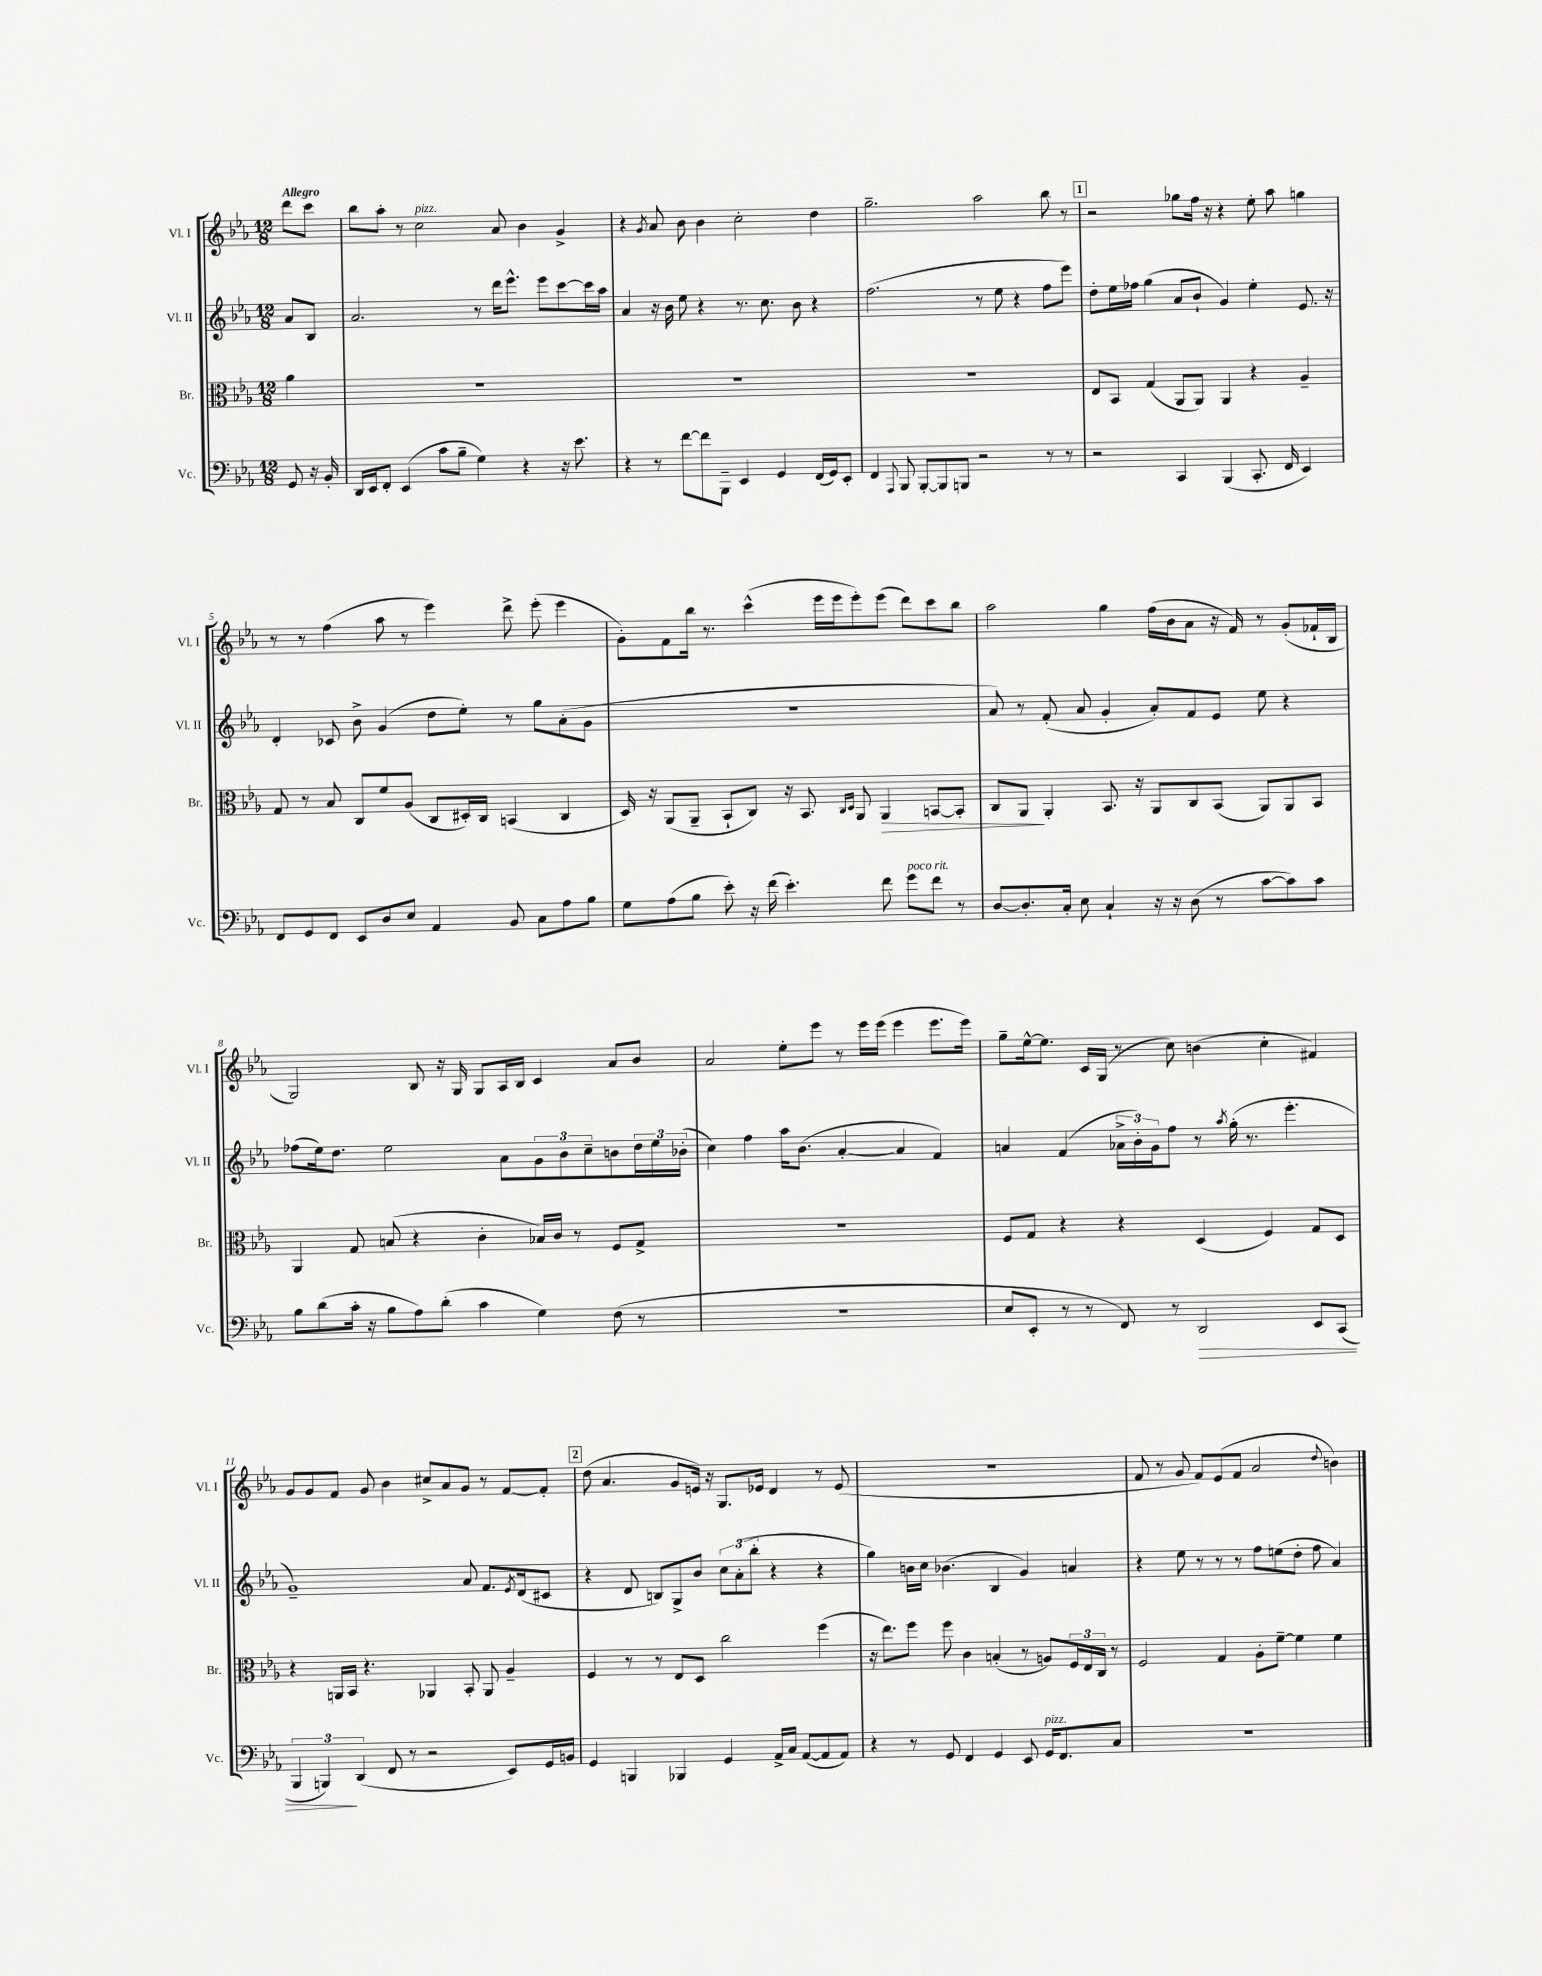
<<
\new StaffGroup <<
\new Staff = "s0" \with { instrumentName = "Vl. I" shortInstrumentName = "Vl. I" } {
    \clef treble \key ees \major \numericTimeSignature \time 12/8 \partial 4 \tempo "Allegro"
    d'''8 c'''8 |
    bes''8 aes''8-. r8 c''2^\markup { \italic "pizz." } aes'8 bes'4 g'4-> |
    r4 \acciaccatura { g'8 } aes'8 bes'8 bes'4 c''2-. d''4 |
    g''2.-- aes''2 bes''8 r8 |
    \mark \markup { \box "1" } r2 ges''8 f''16 r16 r4 ees''8-. aes''8 g''4 |
    r8 r8 f''4( aes''8 r8 ees'''4) d'''8-> ees'''8-.( ees'''4 |
    g'8-.) f'8 bes''16 r8. c'''4-^( ees'''16 ees'''16 ees'''8-.) ees'''8( d'''8) c'''8 bes''8 |
    aes''2 g''4 f''16( bes'16 aes'8 r16 f'16) r8 g'8-.( fes'16-! bes16 |
    g2) bes8 r16 g16 g8 aes16 bes16 c'4 aes'8 bes'8 |
    aes'2 ees''8-. ees'''8 r8 ees'''16 ees'''16( ees'''4 ees'''8. ees'''16) |
    g''8-- ees''16~-^ ees''8. c'16 g16( r8 c''8) b'4( c''4-. fis'4) |
    g'8 g'8 f'8 g'8 bes'4 cis''8-> aes'8 g'8 r8 f'8~ f'8-. |
    \mark \markup { \box "2" } d''8( aes'4. g'8 e'16) r16 g8. ees'16 d'4 r8 ees'8( |
    R1. |
    f'8 r8 g'8 f'8) ees'8( f'8 aes'2 \appoggiatura { d''8 } b'4) \bar "|." |
}
\new Staff = "s1" \with { instrumentName = "Vl. II" shortInstrumentName = "Vl. II" } {
    \clef treble \key ees \major \numericTimeSignature \time 12/8 \partial 4
    aes'8 bes8 |
    aes'2. r8 d'''16 ees'''8.-^ ees'''8 c'''8~ c'''16 aes''16 |
    aes'4 r16 bes'16 ees''8 r4 r8. c''8. bes'8 r4 |
    f''2.( r8 ees''8 r4 f''8 ees'''8) |
    \mark \markup { \box "1" } d''8-. ees''16 fes''16 g''4( aes'8 bes'8-! g'4) ees''4-. ees'8. r16 |
    d'4-. ces'8 bes'8-> g'4( d''8 ees''8-.) r8 g''8 aes'8-.( g'8 |
    R1. |
    aes'8) r8 f'8-.( aes'8 g'4-. aes'8-.) f'8 ees'8 ees''8 r4 |
    fes''8( ees''16) d''8. ees''2 aes'8 \tuplet 3/2 { g'8 bes'8 c''8-- } b'8 \tuplet 3/2 { d''16 ees''16 bes'16-.( } |
    c''4) f''4 aes''16 bes'8.( aes'4~-. aes'4 f'4) |
    a'4 f'4( \tuplet 3/2 { aes'16-> bes'16-.) g'16 } f''8 r8 \acciaccatura { aes''8 } g''16-.( r8. ees'''4.-. |
    g'1--) aes'8 f'8. \acciaccatura { ees'8 } d'16( cis'8 |
    \mark \markup { \box "2" } r4 d'8 b8) g8-> bes'8 \tuplet 3/2 { c''8 aes'8-.( bes''8-. } r4 r4 |
    g''4) b'16 c''16 bes'4.( bes4 g'4) a'4 |
    r4 ees''8 r8 r8 r8 f''8 e''8( d''8-. f''8 aes'4) \bar "|." |
}
\new Staff = "s2" \with { instrumentName = "Br." shortInstrumentName = "Br." } {
    \clef alto \key ees \major \numericTimeSignature \time 12/8 \partial 4
    aes'4 |
    R1. |
    R1. |
    R1. |
    \mark \markup { \box "1" } ees8 bes,8 g4( aes,8 aes,8) aes,4 r4 aes4-- |
    g8 r8 bes8 c8 f'8 aes8( c8 dis16-.) c16 b,4( c4 |
    d16) r16 aes,8( aes,8-- bes,8-! c8) r16 bes,8. \grace { c16 d16 } aes,8 aes,4\> b,8~ b,8-. |
    c8 aes,8\! aes,4-. bes,8. r16 aes,8 c8 bes,8( aes,8) aes,8 bes,8 |
    aes,4 g8 b8( r4 c'4-. bes16) c'16 r8 f8 g8-> |
    R1. |
    f8 g8 r4 r4 d4( f4) g8 d8 |
    r4 a,16 bes,16 r4. aes,4 bes,8-. aes,8 aes4-- |
    \mark \markup { \box "2" } f4 r8 r8 ees8 d8 c''2 f''4( |
    r16 ees''8.) f''8 f''8 c'4 b4-.( r8 a8) \tuplet 3/2 { f16 ees16 c16 } r8 |
    f2 g4 aes8-. f'8~-- f'4 f'4 \bar "|." |
}
\new Staff = "s3" \with { instrumentName = "Vc." shortInstrumentName = "Vc." } {
    \clef bass \key ees \major \numericTimeSignature \time 12/8 \partial 4
    g,8 r16 bes,16-. |
    d,16 ees,16 f,8-. ees,4( c'8 bes8-- g4) r4 r16 ees'8. |
    r4 r8 f'8~ f'8 bes,,8-- ees,4 g,4 f,16( g,16) ees,8-. |
    f,4 \appoggiatura { aes,,8 } bes,,8 bes,,8~-. bes,,8 b,,8 r2 r8 r8 |
    \mark \markup { \box "1" } r2 c,4 bes,,4( c,8.-. f,16 ees,4) |
    f,8 g,8 f,8 ees,8 d8 ees8 aes,4 bes,8 c8 aes8 bes8 |
    g8 aes8( bes8 ees'8-.) r16 f'16( ees'4.-.) f'8 g'8^\markup { \italic "poco rit." } f'8 r8 |
    d8~ d8.-. c16-. ees8 c4-! r16 r16 d8( r8 c'8~ c'8) c'8 |
    bes8 d'8( c'16-. r16 bes8 aes8) d'8-.( c'4 g4) f8( r8 |
    R1. |
    ees8 ees,8-. r8 r8 f,8) r8 d,2\> ees,8 c,8( |
    \tuplet 3/2 { bes,,4 b,,4\!) d,4( } f,8 r8 r2 ees,8) g,16 b,16 |
    \mark \markup { \box "2" } g,4 b,,4 bes,,4 g,4 aes,16-> c16 aes,8~( aes,8 aes,8) |
    r4 r8 g,8 f,4 g,4 ees,8 g,16^\markup { \italic "pizz." } f,8. c8 |
    R1. \bar "|." |
}
>>
>>
